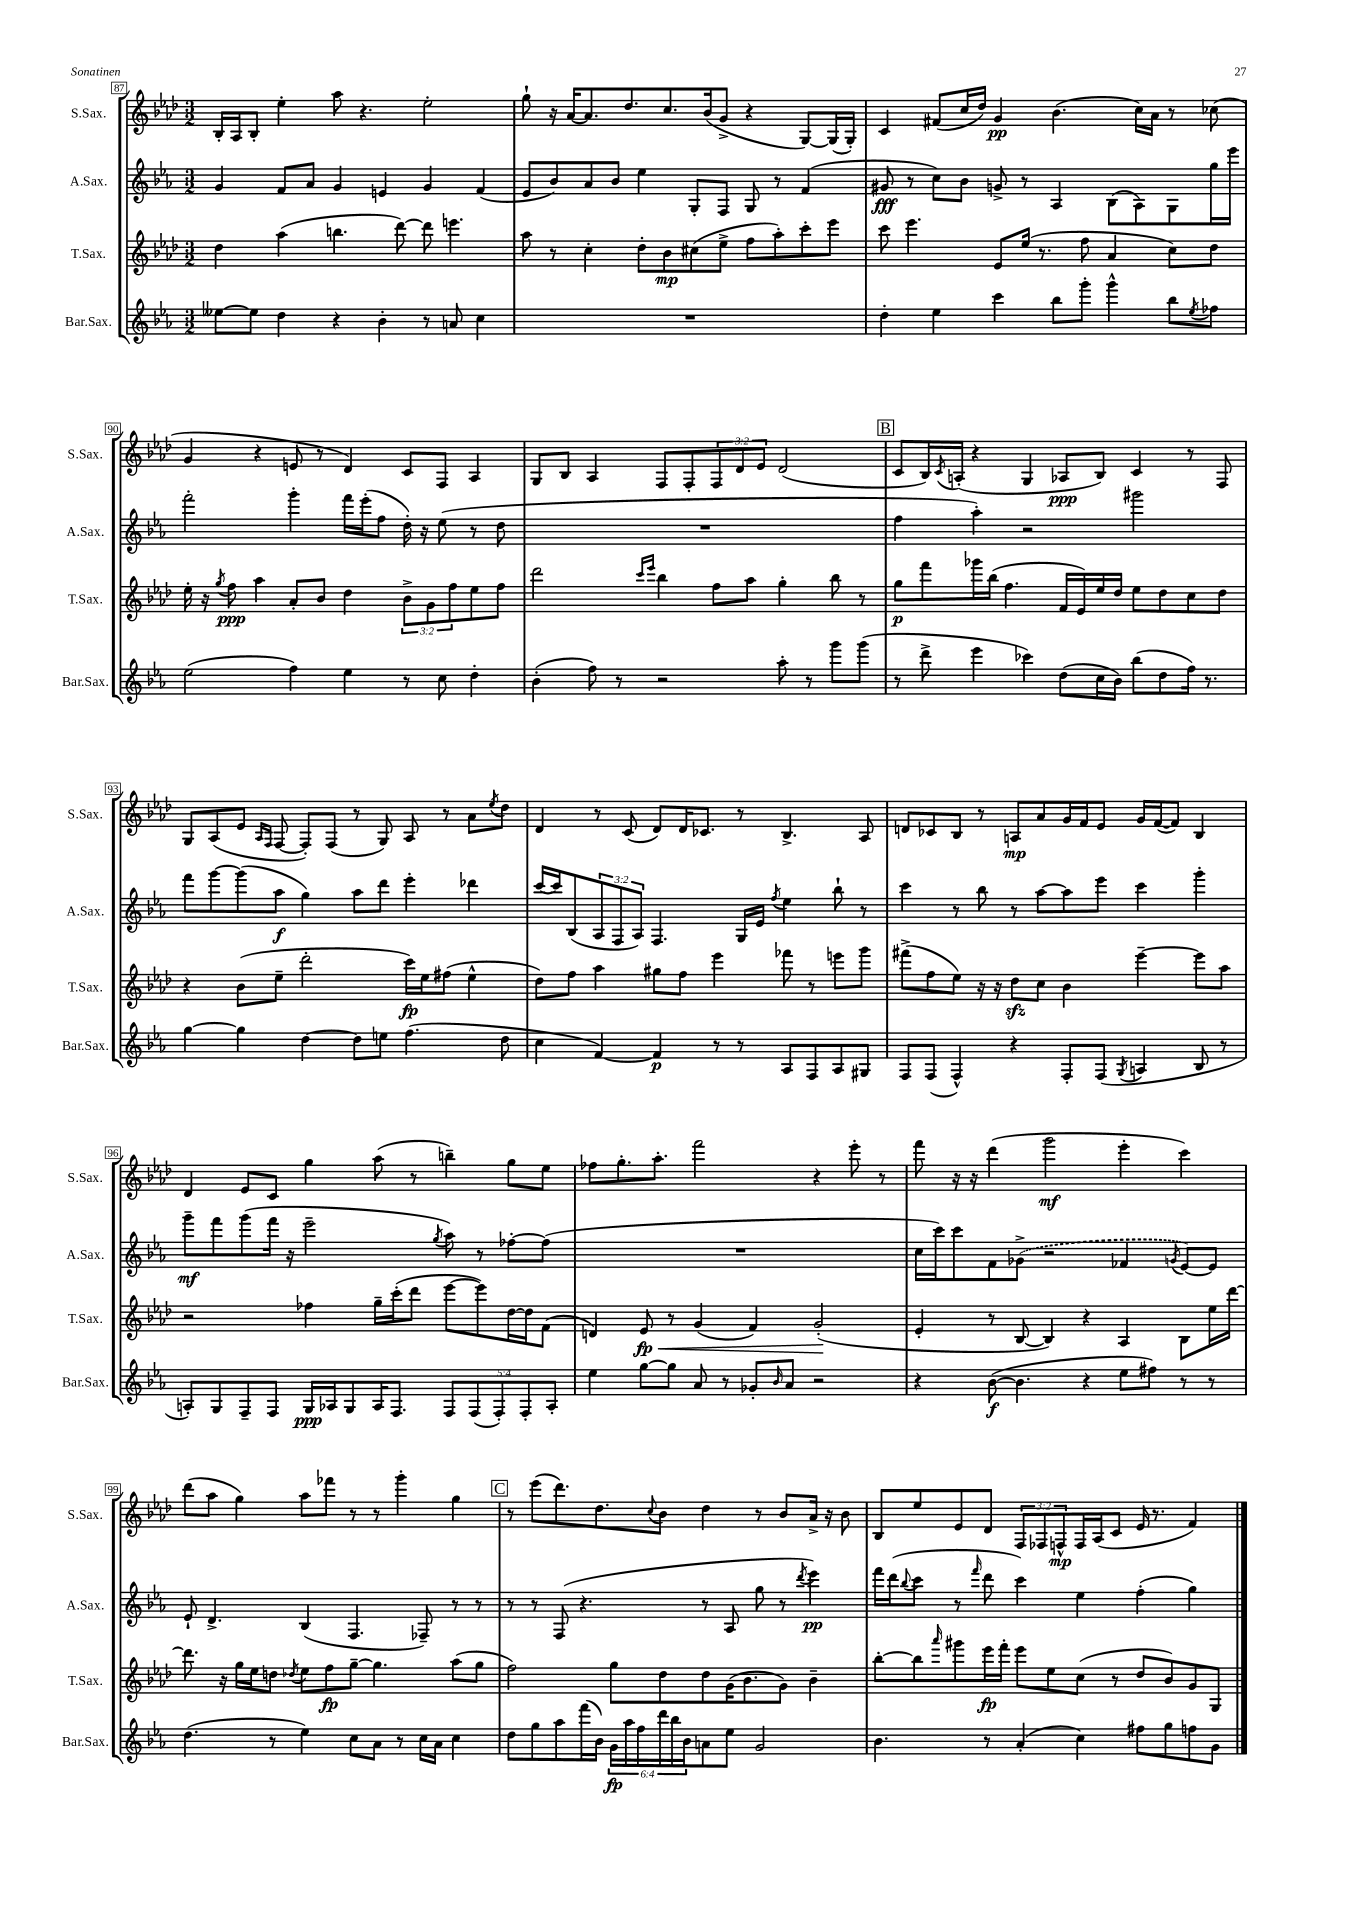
<<
\new StaffGroup <<
\new Staff = "s0" \with { instrumentName = "S.Sax." shortInstrumentName = "S.Sax." } {
    \clef treble \key aes \major \numericTimeSignature \time 3/2 \override Staff.TupletNumber.text = #tuplet-number::calc-fraction-text
    bes16-. aes16 bes8-. ees''4-. aes''8 r4. ees''2-. |
    g''8-! r16 aes'16~ aes'8. des''8. c''8. bes'16( g'8-> r4 g8~) g16( g16-.) |
    c'4 fis'8( c''16 des''16) g'4\pp bes'4.( c''16) aes'16 r8 ces''8( |
    g'4 r4 e'8 r8 des'4) c'8 f8 aes4 |
    g8 bes8 aes4 f8 f8-. \tuplet 3/2 { f8 des'8 ees'8 } des'2( |
    \mark \markup { \box "B" } c'8 bes16) \acciaccatura { c'8 } a16-.( r4 g4 aes8\ppp bes8) c'4 r8 f8 |
    g8 aes8( ees'8 \grace { aes16 f16 } f8~ f8-.) f8( r8 g8) aes8 r8 aes'8 \acciaccatura { ees''8 } des''8 |
    des'4 r8 c'8( des'8) des'16 ces'8. r8 bes4.-> aes8 |
    d'8 ces'8 bes8 r8 a8\mp aes'8 g'16 f'16 ees'8 g'16 f'16~( f'8) bes4 |
    des'4 ees'8 c'8 g''4 aes''8( r8 b''4--) g''8 ees''8 |
    fes''8 g''8.-. aes''8.-. f'''2 r4 ees'''8-. r8 |
    f'''8 r16 r16 des'''4( g'''2\mf ees'''4-. c'''4) |
    des'''8( aes''8 g''4) aes''8 fes'''8 r8 r8 g'''4-. g''4 |
    \mark \markup { \box "C" } r8 ees'''8( des'''8.) des''8. \appoggiatura { c''8 } bes'8 des''4 r8 bes'8 aes'16-> r16 bes'8 |
    bes8 ees''8 ees'8 des'8 \tuplet 3/2 { f8 fes8 f8-^\mp } f16 aes16( c'8 ees'16 r8. f'4) \bar "|." |
}
\new Staff = "s1" \with { instrumentName = "A.Sax." shortInstrumentName = "A.Sax." } {
    \clef treble \key ees \major \numericTimeSignature \time 3/2 \override Staff.TupletNumber.text = #tuplet-number::calc-fraction-text
    g'4 f'8 aes'8 g'4 e'4 g'4 f'4( |
    ees'8 bes'8) aes'8 bes'8 ees''4 g8-. f8 g8 r8 f'4( |
    gis'8\fff r8 c''8) bes'8 g'8-> r8 aes4 bes8( aes8) g8 g''16 ees'''16 |
    f'''2-. g'''4-. f'''16 ees'''16-.( f''8 d''16-.) r16 ees''8( r8 d''8 |
    R1. |
    \mark \markup { \box "B" } f''4 aes''4-.) r2 gis'''2 |
    f'''8 g'''8~ g'''8( aes''8\f g''4) aes''8 d'''8 ees'''4-. des'''4 |
    c'''16~ c'''16 bes8( \tuplet 3/2 { aes8 f8 aes8) } f4. g16 ees'16 \acciaccatura { f''8 } ees''4 bes''8-! r8 |
    c'''4 r8 bes''8 r8 aes''8~ aes''8 ees'''8 c'''4 g'''4-. |
    g'''8--\mf f'''8 g'''8( f'''16 r16 ees'''2-- \acciaccatura { g''8 } aes''8) r8 fes''8~-. fes''8( |
    R1. |
    c''16 c'''16) c'''8 f'8 \once \slurDashed ges'8->( r2 fes'4 \acciaccatura { g'8 } ees'8~) ees'8 |
    ees'8-! d'4.-> bes4( f4. fes8--) r8 r8 |
    \mark \markup { \box "C" } r8 r8 f8( r4. r8 aes8 g''8 r8 \acciaccatura { d'''8 } ees'''4\pp) |
    f'''16 d'''16( \appoggiatura { bes''8 } c'''8 r8 \grace { f'''16 } d'''8 c'''4) ees''4 f''4-.( g''4) \bar "|." |
}
\new Staff = "s2" \with { instrumentName = "T.Sax." shortInstrumentName = "T.Sax." } {
    \clef treble \key aes \major \numericTimeSignature \time 3/2 \override Staff.TupletNumber.text = #tuplet-number::calc-fraction-text
    des''4 aes''4( b''4. des'''8~) des'''8 e'''4. |
    aes''8 r8 c''4-. des''8-. bes'8\mp cis''8( ees''8-> f''8 aes''8-.) c'''8-. ees'''8 |
    c'''8 ees'''4. ees'8 ees''16( r8. f''8 aes'4 c''8) des''8 |
    ees''16-. r16 \acciaccatura { g''8 } f''8\ppp aes''4 aes'8-. bes'8 des''4 \tuplet 3/2 { bes'8-> g'8 f''8 } ees''8 f''8 |
    des'''2 \grace { c'''16 ees'''16 } bes''4 f''8 aes''8 g''4-. bes''8 r8 |
    \mark \markup { \box "B" } g''8\p f'''8 ges'''16 bes''16( f''4. f'16 ees'16) ees''16 des''16 ees''8 des''8 c''8 des''8 |
    r4 bes'8( ees''8-- des'''2-. c'''16\fp) ees''16 fis''8( ees''4-^ |
    des''8) f''8 aes''4 gis''8 f''8 ees'''4 fes'''8 r8 e'''8 g'''8 |
    fis'''8->( f''8 ees''8) r16 r16 des''8\sfz c''8 bes'4 ees'''4~-- ees'''8 aes''8 |
    r2 fes''4 g''16-- c'''16-.( des'''8 ees'''8~ ees'''8) des''16~ des''16 f'8( |
    d'4) ees'8\fp\< r8 g'4( f'4) g'2-.\!( |
    ees'4-. r8 bes8~ bes4) r4 aes4 bes8 ees''16 des'''16~ |
    des'''8. r16 g''16 ees''16 d''8 \acciaccatura { des''8 } ees''8 f''8\fp g''8~-- g''4. aes''8( g''8 |
    \mark \markup { \box "C" } f''2) g''8 des''8 des''8 g'16( bes'8. g'8) bes'4-- |
    bes''8~-. bes''8 \grace { aes'''16 } gis'''8 ees'''16\fp f'''16-. ees'''8 ees''8 c''8( r8 des''8 bes'8) g'8 g8 \bar "|." |
}
\new Staff = "s3" \with { instrumentName = "Bar.Sax." shortInstrumentName = "Bar.Sax." } {
    \clef treble \key ees \major \numericTimeSignature \time 3/2 \override Staff.TupletNumber.text = #tuplet-number::calc-fraction-text
    eeses''8~ eeses''8 d''4 r4 bes'4-. r8 a'8 c''4 |
    R1. |
    d''4-. ees''4 c'''4 bes''8 g'''8-. g'''4-^ bes''8 \acciaccatura { ees''8 } fes''8 |
    ees''2( f''4) ees''4 r8 c''8 d''4-. |
    bes'4-.( f''8) r8 r2 aes''8-. r8 g'''8 g'''8( |
    \mark \markup { \box "B" } r8 d'''8-> ees'''4 ces'''4) d''8( c''16 bes'16) bes''8( d''8 f''16) r8. |
    g''4~ g''4 d''4~ d''8 e''8 f''4.( d''8 |
    c''4 f'4~) f'4\p r8 r8 aes8 f8 aes8 gis8 |
    f8 f8( f4-^) r4 f8-. f8( \acciaccatura { g8 } a4 bes8 r8 |
    a8-.) g8 f8-- f8 g16\ppp aes16 g8 aes16 f8. \tuplet 5/4 { f8 f8( f8-.) f8-. aes8-. } |
    ees''4 g''8~ g''8 aes'8 r8 ges'8-. \grace { bes'16 } aes'8 r2 |
    r4 bes'8~\f( bes'4. r4 ees''8 fis''8) r8 r8 |
    d''4.( r8 ees''4) c''8 aes'8 r8 c''16 aes'16 c''4 |
    \mark \markup { \box "C" } d''8 g''8 aes''8 f'''16( bes'16) \tuplet 6/4 { g'16\fp aes''16 f''16 d'''16 bes''16 bes'16 } a'8 ees''8 g'2 |
    bes'4. r8 aes'4-.( c''4) fis''8 g''8 f''8 g'8 \bar "|." |
}
>>
>>
\layout { \context { \Score currentBarNumber = #87 \override BarNumber.stencil = #(make-stencil-boxer 0.1 0.3 ly:text-interface::print) } }
